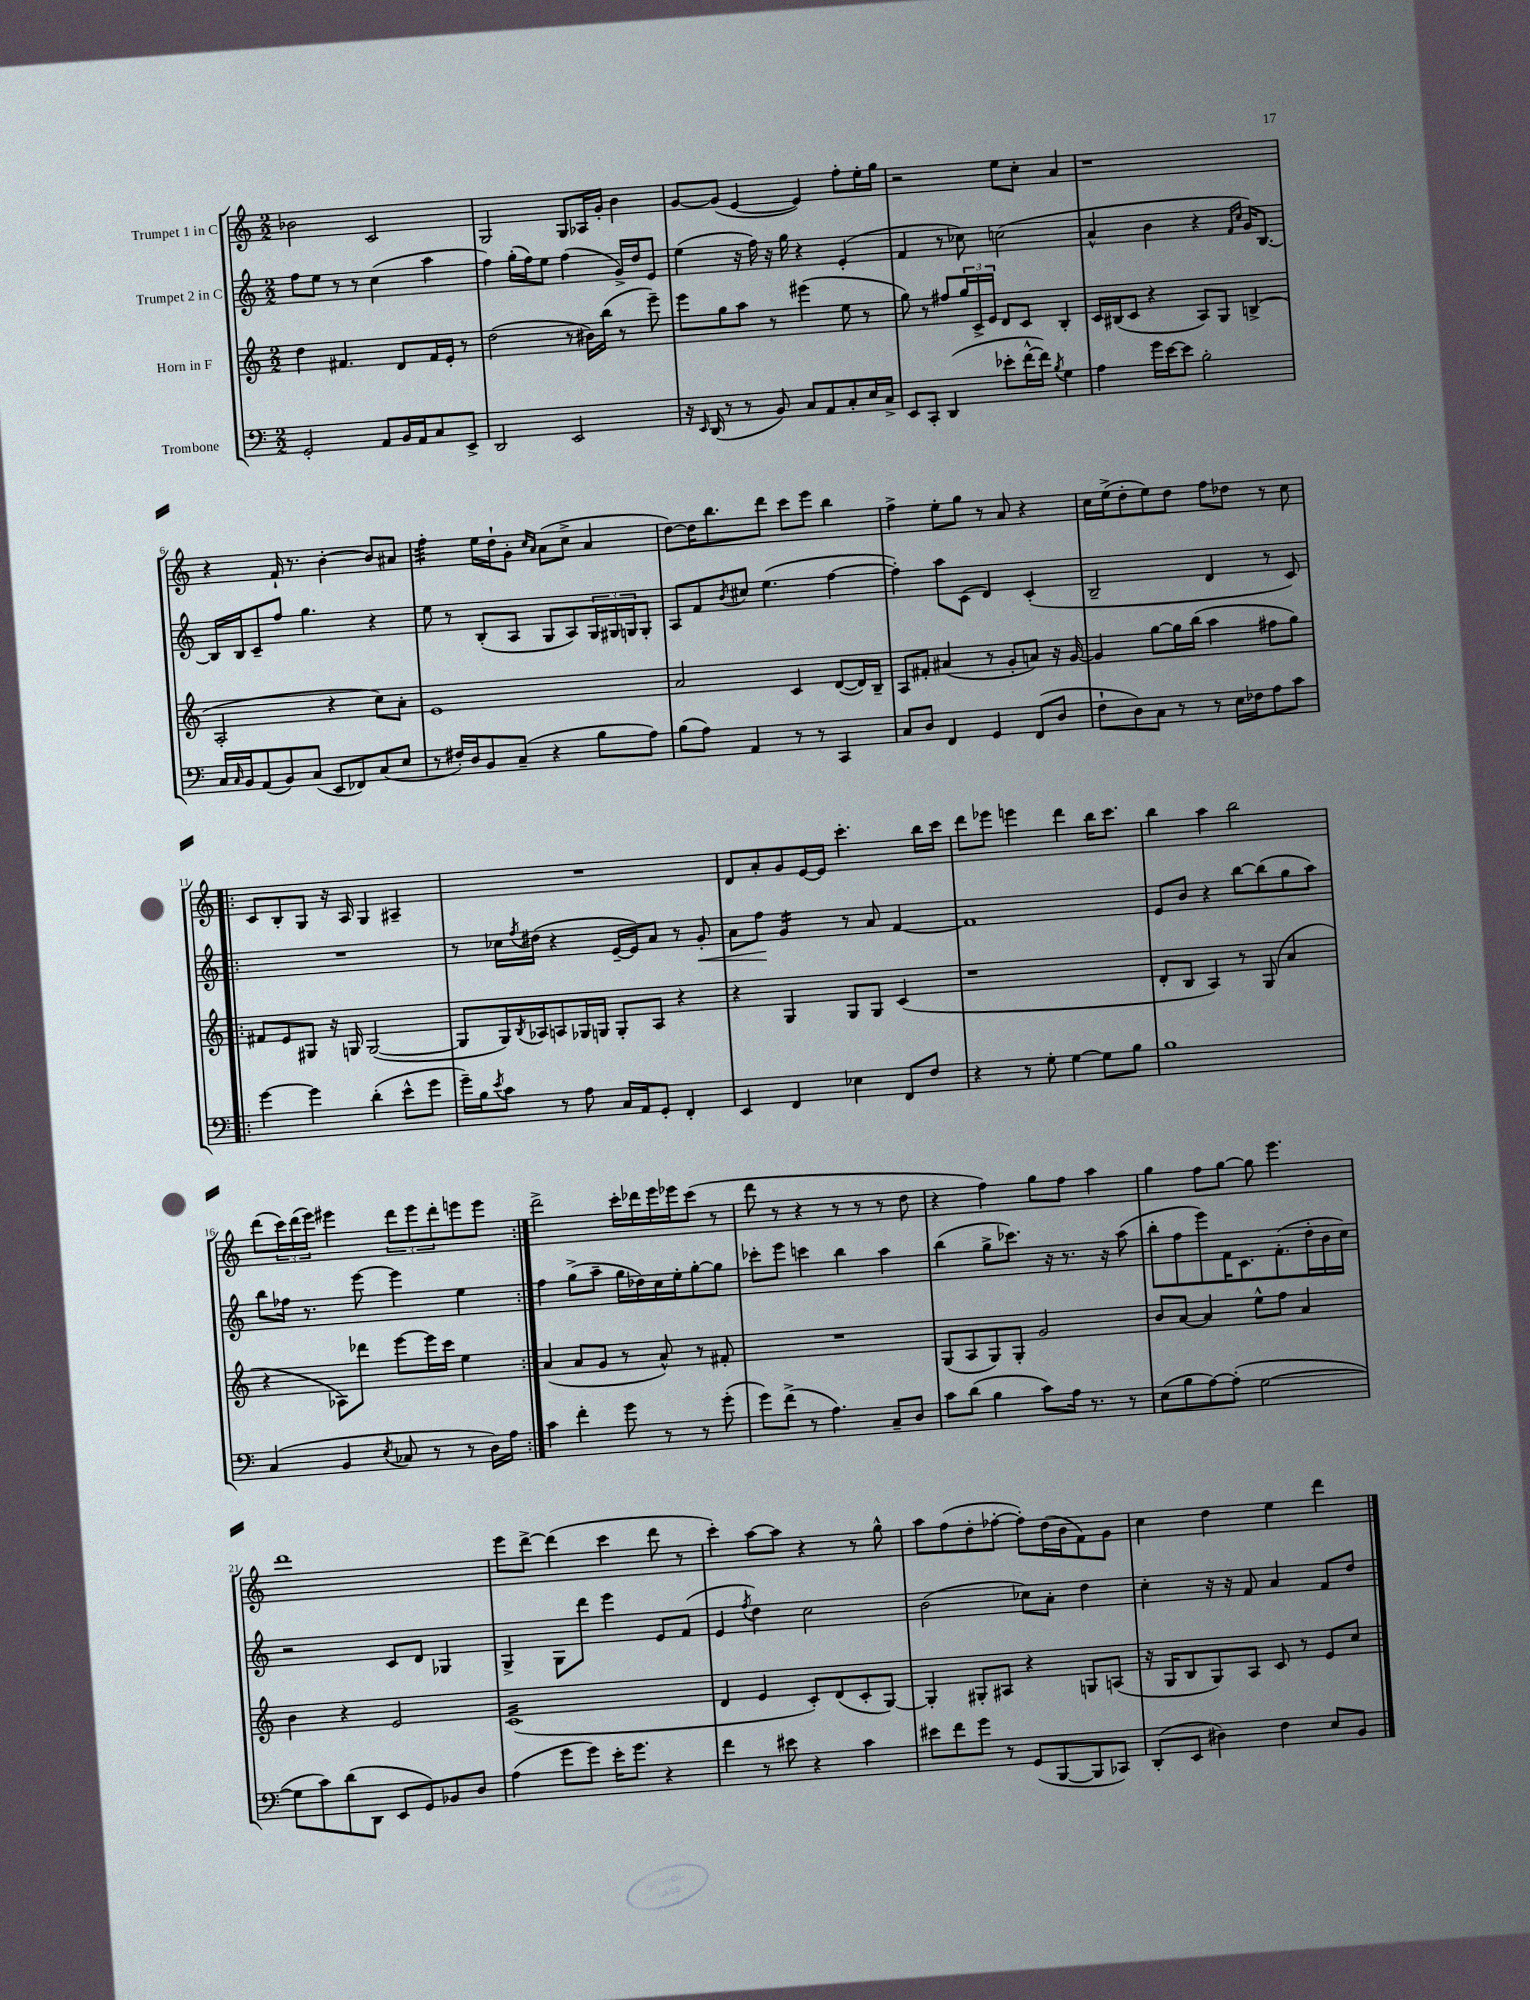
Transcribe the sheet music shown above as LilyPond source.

<<
\new StaffGroup <<
\new Staff = "s0" \with { instrumentName = "Trumpet 1 in C" } {
    \clef treble \key c \major \numericTimeSignature \time 2/2
    bes'2 c'2 |
    g2 g8 aes16 g'16-. b'4 |
    g'8~ g'8( e'4~ e'4) f''8-. e''16-. g''16 |
    r2 e''8 c''8-. a'4 |
    r1 |
    r4 f'16-! r8. b'4~-. b'8 ais'8 |
    f''4:32-. e''16 d''16-! g'8-. \grace { c''16 a'16 } a'8( c''8-> a'4 |
    d''8~) d''16 b''8. d'''8 c'''8 e'''8 b''4 |
    f''4-> e''8-. g''8 r8 a'8 r4 |
    c''16 e''16->( d''8-. e''8) d''8 f''8 des''8 r8 c''8 |
    \repeat volta 2 { c'8 b8-. g8 r16 a16 g4 ais4-- |
    R1 |
    d'8 a'8-. g'8 e'16~ e'16 c'''4.-. b''16 c'''16 |
    d'''8 ees'''8 e'''4 d'''4 b''16 c'''8. |
    b''4 a''4 b''2 |
    d'''8( \tuplet 3/2 { c'''16) d'''16( e'''16) } eis'''4 \tuplet 3/2 { d'''8 eis'''8 d'''8-. } e'''8 e'''8 | }
    d'''2-> c'''16-. des'''16 e'''16 ees'''16 c'''8( r8 |
    d'''8 r8 r4 r8 r8 r8 d''8 |
    r4 f''4) g''8 f''8 a''4 |
    g''4 f''8 g''8~ g''8 e'''4. |
    d'''1 |
    e'''8 d'''8~-> d'''4( c'''4 d'''8 r8 |
    c'''4-.) a''8~ a''8 r4 r8 g''8-^ |
    a''8 f''8( d''8-. fes''8~-. fes''8-.) d''16( b'16 f'8) g'8 |
    c''4 d''4 e''4 d'''4 \bar "|." |
}
\new Staff = "s1" \with { instrumentName = "Trumpet 2 in C" } {
    \clef treble \key c \major \numericTimeSignature \time 2/2
    f''8 e''8 r8 r8 c''4( a''4 |
    f''4) g''16-.( f''16) e''8 f''4( g'16->) d''16 e'8 |
    e''4( r16 f''16) r16 g''16 r4 e'4-.( |
    f'4 r8 ces''8) c''2( |
    a'4-^ b'4 r4 \grace { f'16 c''16 } g'16) b8.~ |
    b16 b16 c'8-- f''8 g''4. r4 |
    e''8 r8 b8-.( a8 g8 a8) \tuplet 3/2 { g16 gis16 g16 } g8-. |
    a8 f'8 \acciaccatura { b'8 } cis''8 e''4.( f''4~ |
    f''4-.) a''8 c'8( d'4) c'4-.( |
    b2-- d'4 r8 c'8) |
    \repeat volta 2 { R1 |
    r8 ces''16 \acciaccatura { f''8 } dis''16( r4 e'16~-- e'16) a'8 r8 g'8-.\< |
    a'8 f''8\! g'4:16 r8 a'8 f'4~ |
    f'1 |
    e'8 b'8 r4 b''8~ b''8( g''8 a''8) |
    b''8 fes''16 r8. e'''8~ e'''4 e''4 | }
    f''4 g''8->( a''8-- g''16 des''16) c''16 e''16-. g''8~-. g''8 |
    ces'''8-. e'''8 c'''4 b''4 a''4 |
    b''4( g''8-> ces'''8.) r16 r8. r16 a''8( |
    b''8-. f''8 e'''8) f'16 c'8. f'8.-.( d''16-. b'16 c''16) |
    r2 c'8 d'8 ges4 |
    g4-> g8 d'''8 e'''4 e'8 f'8( |
    e'4 \acciaccatura { f''8 } d''4) c''2 |
    b'2( ces''8) a'8-. d''4 |
    c''4-. r16 r16 f'8 a'4 f'8 d''8 \bar "|." |
}
\new Staff = "s2" \with { instrumentName = "Horn in F" } {
    \clef treble \key c \major \numericTimeSignature \time 2/2
    d''4 fis'4. d'8 fis'16 e'16-. r8 |
    d''2( r8 bis'16) b''16( r8 e'''8--) |
    e'''8 g''8 a''8 r8 eis'''4( e''8 r8 |
    g''8) r8 fis''8 \tuplet 3/2 { g''16 c'16-> e'16 } d'8 c'8 b4-. |
    c'16 bis16( c'8 r4 a8) g8 b4->( |
    a2-. r4 c''8) a'8-. |
    e'1 |
    a'2 c'4 d'8~( d'16) b16-- |
    a8 fis'8-. ais'4( r8 g'8-. a'8) r16 g'16~ |
    g'4 g''8~ g''16 b''16( a''4 fis''8 g''8) |
    \repeat volta 2 { fis'8 e'8 gis8 r16 g16 g2~( |
    g8 g16) \acciaccatura { b8 } aes16 a8 ges16 g16 g8-. a8 r4 |
    r4 g4 g8 g8 c'4( |
    r1 |
    d'8-. b8 a4) r8 g8( a'4 |
    r4 aes8) des'''8 e'''8~ e'''16 c'''16 e''4 | }
    a'4( a'8 g'8 r8 a'8-^) r8 fis'8-. |
    R1 |
    g8( a8 g8) g8-. g'2 |
    b'8 a'8~ a'4 e''8-^ f''8 a'4 |
    b'4 r4 e'2 |
    c'1:16( |
    d'4 e'4 c'8-.) d'8( c'8-. g8~) |
    g4-. gis8-. ais8 r4 g8 a8( |
    r16 g16 b8 g8) a8 c'8 r8 e'8 c''8 \bar "|." |
}
\new Staff = "s3" \with { instrumentName = "Trombone" } {
    \clef bass \key c \major \numericTimeSignature \time 2/2
    g,2-. a,8 b,16 a,16 c8 e,8-> |
    d,2 e,2 |
    r16 \grace { e,16 } d,16( r8 r8 b,8) c8 a,8 c8-. e16 c16-> |
    e,8 c,8-. d,4( ees'8-. f'16~-^ f'16) \acciaccatura { b8 } g4 |
    a4 g'16 e'16~ e'8 b2-. |
    c16 \grace { c16 } b,16 a,8( b,8) c8( e,8 fes,8) c8( e8 |
    r8 fis16-.) d16 b,8 c8--( r4 b8 a8) |
    b8( a8) a,4 r8 r8 c,4 |
    c8 d8 f,4 g,4 f,8( d8 |
    f8-! d8) c8 r8 r8 e16 fes16 a8 c'8 |
    \repeat volta 2 { g'4~ g'4 d'4-.( e'8-^ g'8 |
    g'16--) b16 \acciaccatura { e'8 } c'8 r8 a8 c16 a,16 g,8-. f,4-. |
    e,4 f,4 ees4 f,8 f8 |
    r4 r8 g8-. g4~ g8 b8 |
    b1 |
    c4( b,4 \acciaccatura { e8 } ces8 r8 r8 d16) a16 | }
    c'4 f'4-. g'8 r8 r8 g'8-.( |
    g'8) f'8->( r8 a4.) c8-- d8 |
    c'8 d'8( b4 c'8) a16 r8. r8 |
    e8( b8 a8~) a8-.( g2~ |
    g8 c'8) d'8( d,8 e,8 g,8) bes,8 d8 |
    a4( g'8 g'8) e'16-. g'8. r4 |
    f'4 r8 eis'8 r4 c'4 |
    eis'8 f'8 g'8 r8 g,8( b,,8~ b,,8 ces,8) |
    d,8-.( e,8 dis4) f4 e8 b,8 \bar "|." |
}
>>
>>
